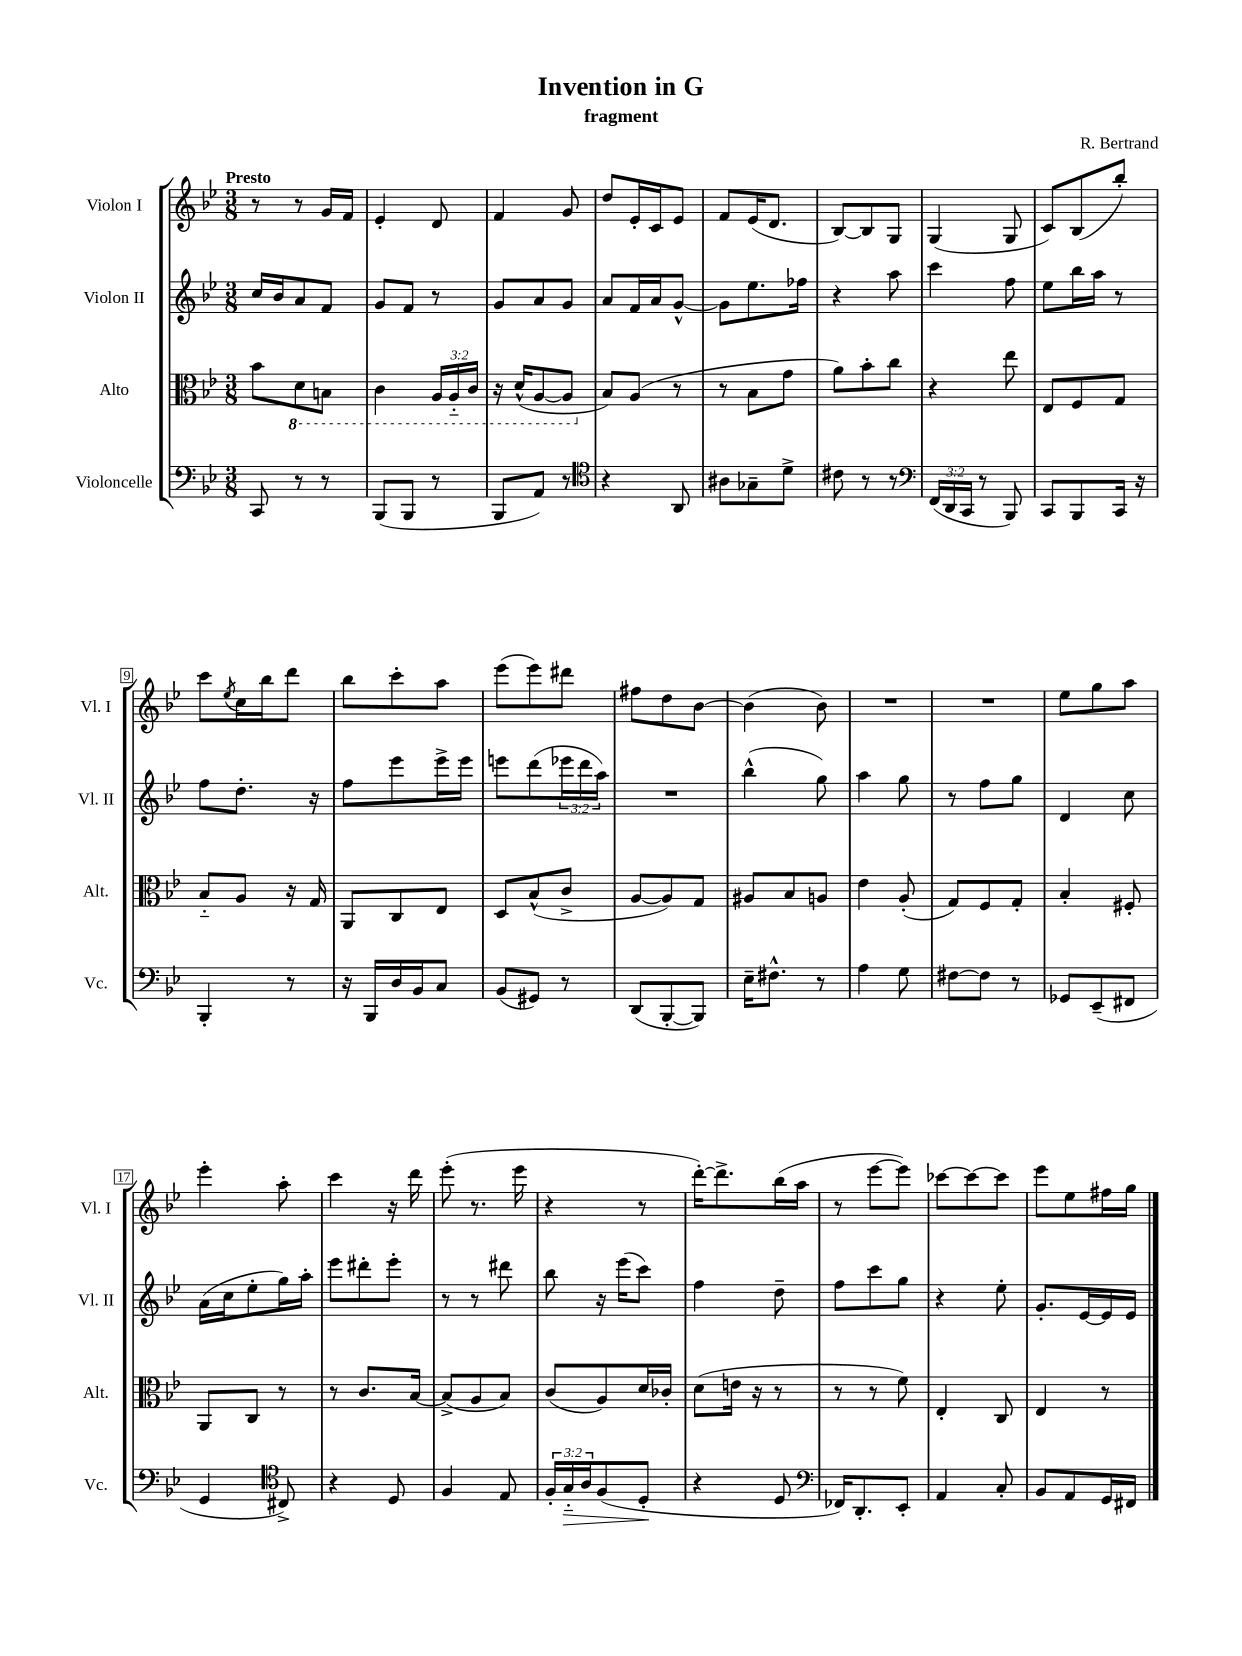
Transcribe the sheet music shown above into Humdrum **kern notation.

**kern	**kern	**kern	**kern
*staff4	*staff3	*staff2	*staff1
*clefF4	*clefC3	*clefG2	*clefG2
*k[b-e-]	*k[b-e-]	*k[b-e-]	*k[b-e-]
*M3/8	*M3/8	*M3/8	*M3/8
8CC	8b-	16cc	8r
.	.	16b-	.
8r	8D	8a	8r
8r	8BB	8f	16g
.	.	.	16f
=	=	=	=
(8BBB-	4C	8g	4e-'
8BBB-	.	8f	.
8r	24AA	8r	8d
.	24AA'~	.	.
.	24C	.	.
=	=	=	=
8BBB-	16r	8g	4f
.	(16D^^	.	.
8AA)	[8AA	8a	.
8r	8AA]	8g	8g
=	=	=	=
*clefC4	*	*	*
4r	8B-)	8a	8dd
.	(8A	16f	16e-'
.	.	16a	16c
8AA	8r	[8g^^	8e-
=	=	=	=
8A#	8r	8g]	8f
8G-~	8B-	8.ee-	(16e-
.	.	.	8.d
8d^	8g	.	.
.	.	16ff-	.
=	=	=	=
8c#	8a)	4r	[8B-)
8r	8b-'	.	8B-]
8r	8cc	8aa	8G
=	=	=	=
*clefF4	*	*	*
(24FF	4r	4ccc	(4G
24DD	.	.	.
24CC	.	.	.
8r	.	.	.
8BBB-)	8ee-	8ff	8G
=	=	=	=
8CC	8E-	8ee-	8c)
8BBB-	8F	16bb-	(8B-
.	.	16aa	.
16CC	8G	8r	8bb-')
16r	.	.	.
=	=	=	=
4BBB-'	8B-'~	8ff	8ccc
.	.	.	8qee-
.	8A	8.dd'	16cc
.	.	.	16bb-
8r	16r	.	8ddd
.	16G	16r	.
=	=	=	=
16r	8AA	8ff	8bb-
16BBB-	.	.	.
16D	8C	8eee-	8ccc'
16BB-	.	.	.
8C	8E-	16eee-^	8aa
.	.	16eee-	.
=	=	=	=
(8BB-	8D	8eee	(8eee-
8GG#)	(8B-^^	(8ddd	8eee-)
8r	8c^	24eee-	8ddd#
.	.	24ddd	.
.	.	24aa)	.
=	=	=	=
(8DD	[8A	4.r	8ff#
[8BBB-'	8A])	.	8dd
8BBB-])	8G	.	[8b-
=	=	=	=
16E-~	8A#	(4bb-^^	(4b-]
8.F#^^	.	.	.
.	8B-	.	.
8r	8A	8gg)	8b-)
=	=	=	=
4A	4e-	4aa	4.r
8G	(8A'	8gg	.
=	=	=	=
[8F#	8G)	8r	4.r
8F#]	8F	8ff	.
8r	8G'	8gg	.
=	=	=	=
8GG-	4B-'	4d	8ee-
(8EE-~	.	.	8gg
8FF#	8F#'	8cc	8aa
=	=	=	=
4GG	8AA	(16a	4eee-'
.	.	16cc	.
.	8C	8ee-'	.
*clefC4	*	*	*
8C#^)	8r	16gg)	8aa'
.	.	16aa'	.
=	=	=	=
4r	8r	8eee-	4ccc
.	8.c	8ddd#'	.
8D	.	8eee-'	16r
.	[16B-	.	16ddd
=	=	=	=
4F	(8B-^]	8r	(8eee-'
.	8A	8r	8.r
8E-	8B-)	8ddd#	.
.	.	.	16eee-
=	=	=	=
24F'	(8c	8bb-	4r
24G'~	.	.	.
24A	.	.	.
(8F	8A)	16r	.
.	.	(16eee-	.
8D'	16d	8ccc)	8r
.	16c-'	.	.
=	=	=	=
4r	(8d	4ff	[16ddd')
.	.	.	8.ddd^]
.	16e	.	.
.	16r	.	.
8D	8r	8dd~	(16bb-
.	.	.	16aa
=	=	=	=
*clefF4	*	*	*
16FF-)	8r	8ff	8r
8.DD'	.	.	.
.	8r	8ccc	[8eee-
8EE-'	8f)	8gg	8eee-])
=	=	=	=
4AA	4E-'	4r	[8ccc-
.	.	.	8ccc-_
8C'	8C	8ee-'	8ccc-]
=	=	=	=
8BB-	4E-	8.g'	8eee-
8AA	.	.	8ee-
.	.	[16e-	.
16GG	8r	16e-]	16ff#
16FF#	.	16e-	16gg
==	==	==	==
*-	*-	*-	*-
